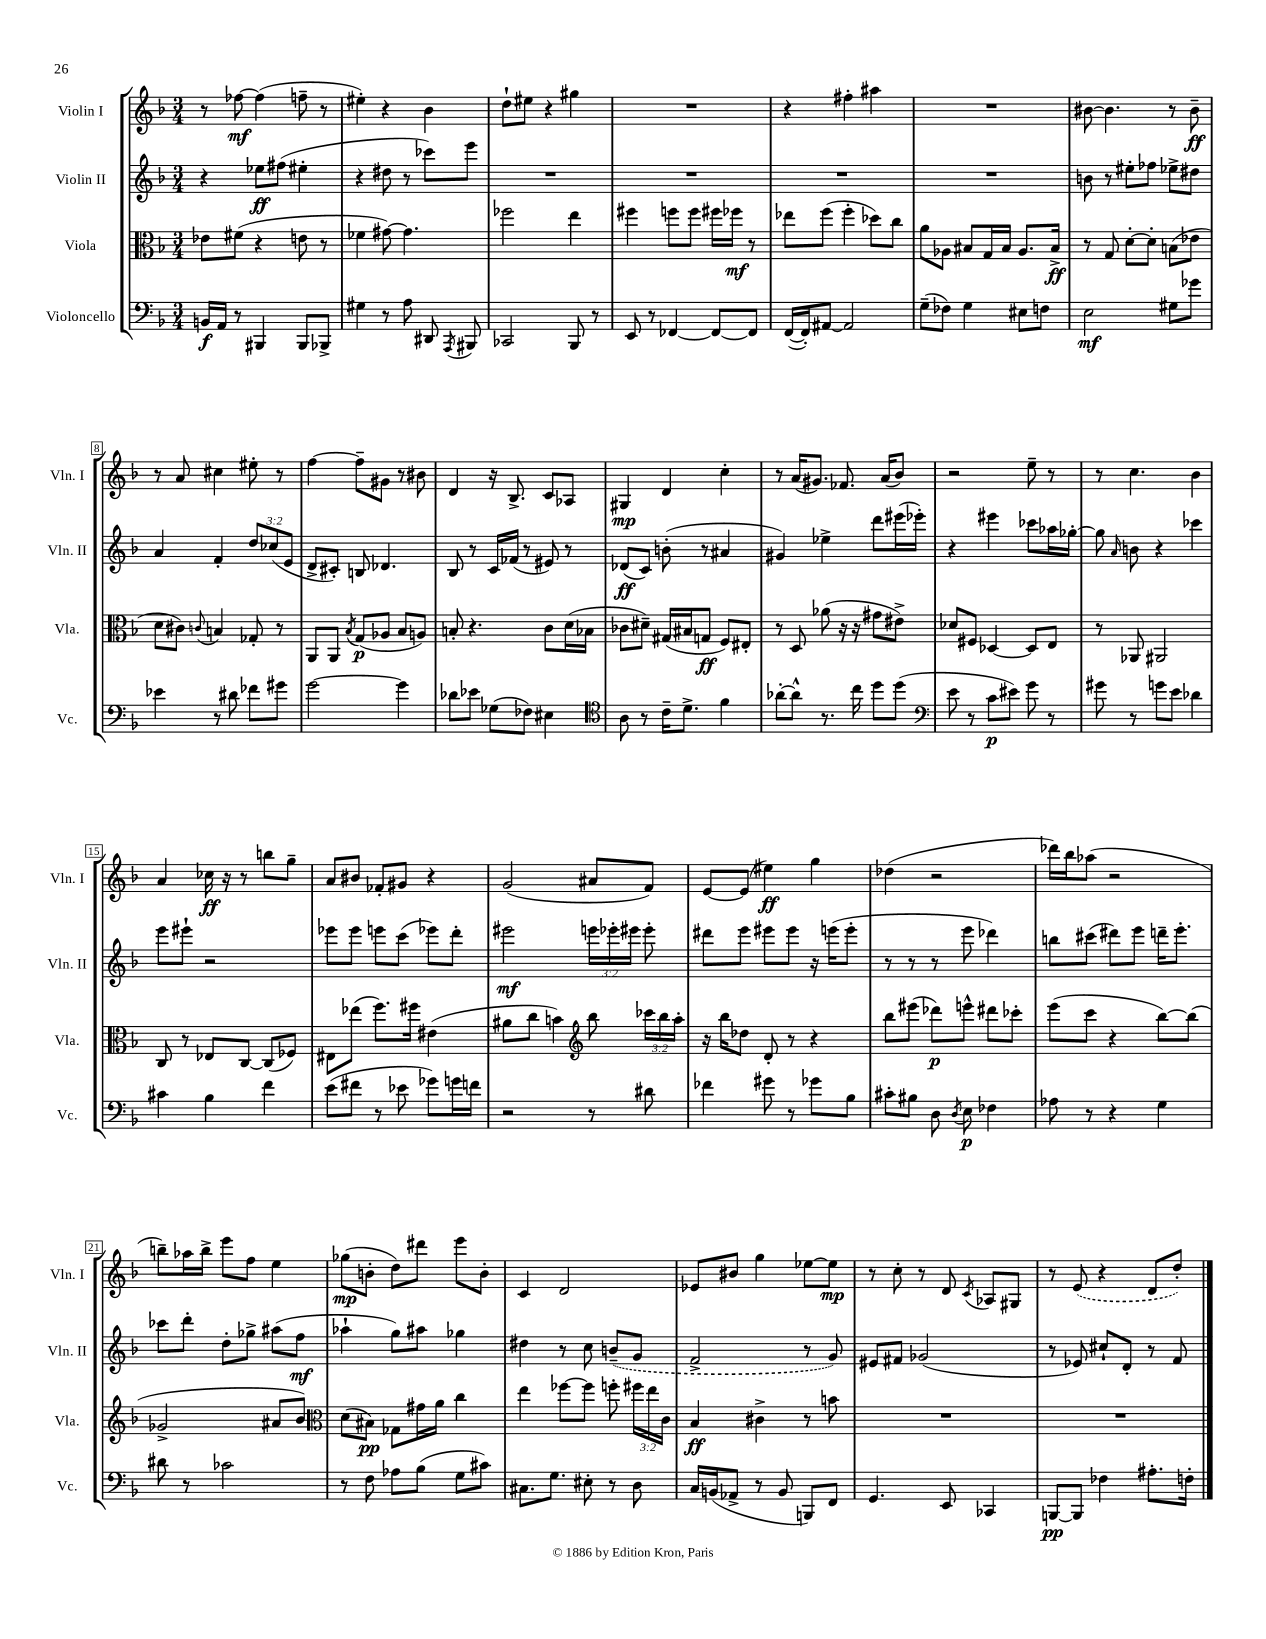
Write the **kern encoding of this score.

**kern	**kern	**kern	**kern
*staff4	*staff3	*staff2	*staff1
*clefF4	*clefC3	*clefG2	*clefG2
*k[b-]	*k[b-]	*k[b-]	*k[b-]
*M3/4	*M3/4	*M3/4	*M3/4
16BB/LL	8e-\L	4r	8r
16AA/JJ	.	.	.
8r	(8f#\J	.	[8ff-\
4BBB#/	4r	8ee-\L	(4ff-\]
.	.	(8ff#\J	.
8BBB#/L	8e\	4ee#'\	8ff~\
8BBB-^/J	8r	.	8r
=	=	=	=
4G#\	4f-\	4r	4ee#'\)
8r	[8g#\)	8dd#\	4r
8A\	4.g#\]	8r	.
8DD#/	.	8ccc-\L)	4b-\
8qAAA/	.	.	.
8BBB#/	.	8eee\J	.
=	=	=	=
2CC-/	2ff-\	2.r	8dd`\L
.	.	.	8ee#\J
.	.	.	4r
8BBB-/	4ee\	.	4gg#\
8r	.	.	.
=	=	=	=
8EE/	4ff#\	2.r	2.r
8r	.	.	.
[4FF-/	8ff\L	.	.
.	8ff\J	.	.
8FF-/_L	16ff#\LL	.	.
.	16ff-\JJ	.	.
8FF-/]J	8r	.	.
=	=	=	=
([16FF/LL	8ee-\L	2.r	4r
16FF'/]J)	.	.	.
[8AA#/J	(8ff\J	.	.
2AA#/]	4ff'\	.	4ff#'\
.	8dd-\L)	.	4aa#\
.	8cc\J	.	.
=	=	=	=
(8G~\L	8a\L	2.r	2.r
8F-\J)	8A-\J	.	.
4G\	8B#/L	.	.
.	16G/L	.	.
.	16B#/JJ	.	.
8E#\L	8.A-/L	.	.
8F\J	.	.	.
.	16B#^/Jk	.	.
=	=	=	=
2E\	8r	8b\	[8b#\
.	8G/	8r	4.b#\]
.	[8d'\L	8ee#'\L	.
.	8d'\]J	8ff-\J	.
8G#\L	(8B\L	8ee-^\L	8r
8g-\J	8e-\J	8dd#\J	8b#~\
=	=	=	=
4e-\	8d\L	4a/	8r
.	8c#\J)	.	8a/
.	8qqc/	.	.
8r	4B/	4f'/	4cc#\
8d#\	.	.	.
8f-\L	8G-'/	12dd/L	8ee#'\
.	.	(12cc-/	.
8g#\J	8r	.	8r
.	.	12e/J	.
=	=	=	=
[2g\	8AA/L	8d^/L	[4ff\
.	8AA/J	8c#'/J)	.
.	8qB-/	.	.
.	(8G/L	8B/	8ff~\]L
.	8A-/J	4.d-/	8g#\J
4g\]	8B-/L	.	8r
.	8A/J)	.	8b#\
=	=	=	=
8d-\L	8B'/	8B-/	4d/
8e-\J	4.r	8r	.
(8G-\L	.	16c/LL	16r
.	.	(16f-/JJ	8.B-^/
8F-\J)	.	8r	.
4E#\	8c\L	8e#/)	8c/L
.	(16d\L	8r	8A-/J
.	16B-\JJ	.	.
=	=	=	=
*clefC4	*	*	*
8A\	8c-\L	(8d-/L	4G#/
8r	8d#~\J)	8c/J)	.
16c~\LK	(16G#/LL	(8b'\	4d/
8.d^\J	16B#/J	.	.
.	8G/J	8r	.
4f\	8F/L)	4a#/	4cc'\
.	8E#'/J	.	.
=	=	=	=
[8a-'\L	8r	4g#/)	8r
8a-^^\]J	8D/	.	(16a/LK
.	.	.	8.g#/J)
8.r	(8a-\	4ee-^\	.
.	16r	.	8.f-/
16cc\	16r	.	.
8dd\L	8g#\L	8ddd\L	.
.	.	.	(16a/LK
(8dd\J	8e#^\J)	(16eee#\L	8b-/J)
.	.	16eee-'\JJ)	.
=	=	=	=
*clefF4	*	*	*
8e\	8d-/L	4r	2r
8r	8F#/J	.	.
8c\L	[4D-/	4eee#\	.
8e#\J)	.	.	.
8g\	8D-/]L	8ccc-\L	8ee~\
8r	8E/J	16aa-\L	8r
.	.	[16gg-'\JJ	.
=	=	=	=
8g#\	8r	8gg-\]	8r
.	.	16qqa/	.
8r	8AA-/	8b\	4.cc\
8g\L	2AA#/	4r	.
8e\J	.	.	.
4d-\	.	4ccc-\	4b-\
=	=	=	=
4c#\	8C/	8eee\L	4a/
.	8r	8eee#`\J	.
4B-\	8E-/L	2r	16cc-\
.	.	.	16r
.	[8C/J	.	8r
4f\	(8C/]L	.	8bb\L
.	8F-/J)	.	8gg~\J
=	=	=	=
(8e\L	8E#\L	8eee-\L	8a/L
8f#\J	(8ee-\J	8eee-\J	8b#/J
8r	8.ff\L)	8eee\L	8f-'/L
8e-\	.	(8ccc\J	8g#/J
.	16ff#\Jk	.	.
8g-\L)	(4e#\	8eee-\L)	4r
16g\L	.	8ddd'\J	.
16f\JJ	.	.	.
=	=	=	=
2r	8a#\L	2eee#\	(2g/
.	8cc\J	.	.
.	4b\)	.	.
*	*clefG2	*	*
8r	8bb-\	24eee\LL	8a#/L
.	.	24eee-'\	.
.	.	24eee#\JJ	.
8d#\	24ccc-\LL	8eee#'\	8f/J)
.	24bb-\	.	.
.	24aa'\JJ	.	.
=	=	=	=
4f-\	16r	8ddd#\L	[8e/L
.	16bb-\LK	.	.
.	8dd-\J	8eee\J	(8e/]J
8g#\	8d'/	8eee#\L	4ee#\)
8r	8r	8eee#\J	.
8g-\L	4r	16r	4gg\
.	.	(16eee\LK	.
8B-\J	.	8eee'\J	.
=	=	=	=
8c#'\L	8bb-\L	8r	(4dd-\
8B#\J	(8eee#\J	8r	.
8D\	8ddd-\L)	8r	2r
8qD/	.	.	.
8E\	8eee^^\J	8eee\	.
4F-\	8ddd#\L	4ddd-\)	.
.	8ccc-'\J	.	.
=	=	=	=
8A-\	(8eee\L	8bb\L	16ddd-\LL)
.	.	.	16bb-\J
8r	8ccc\J	(8ccc#\J	(8aa-\J
4r	4r	8ddd#\L)	2r
.	.	8eee\J	.
4G\	[8bb-\L)	16ddd~\LK	.
.	.	8.eee'\J	.
.	(8bb-\]J	.	.
=	=	=	=
8d#\	2g-^/	8ccc-\L	8bb~\L)
8r	.	8ddd'\J	16aa-\L
.	.	.	16bb^\JJ
2c-\	.	8dd'\L	8eee\L
.	.	8gg-^\J	8ff\J
.	8a#/L	(8aa#\L	4ee\
.	8b-/J)	8ff\J	.
=	=	=	=
*	*clefC3	*	*
8r	(8d\L	4aa-`\	(8gg-\L
8F\	8B#\J)	.	8b'\J
8A-\L	8G-\L	8gg\L)	8dd\L)
(8B-\J	16g#\L	8aa#\J	8ddd#\J
.	16a\JJ	.	.
8G\L	4cc\	4gg-\	8eee\L
8c#\J)	.	.	8b'\J
=	=	=	=
8.C#\L	4ee\	4dd#\	4c/
8.G\J	.	.	.
.	[8ff-\L	8r	2d/
8E#'\	8ff-\]J	8cc\	.
8r	8ff'\	(8b~/L	.
8D\	24ff#\LL	8g/J	.
.	24ee\	.	.
.	24c\JJ	.	.
=	=	=	=
16C/LL	4B-/	2f^/	8e-/L
(16BB/J	.	.	.
8AA-^/J	.	.	8b#/J
8r	4c#^\	.	4gg\
8BB/	.	.	.
8BBB/L)	8r	8r	[8ee-\L
8FF/J	8b\	8g/)	8ee-\]J
=	=	=	=
4.GG/	2.r	8e#/L	8r
.	.	8f#/J	8cc'\
.	.	(2g-/	8r
8EE/	.	.	8d/
.	.	.	8qc/
4CC-/	.	.	8A-/L
.	.	.	8G#/J
=	=	=	=
[8BBB/L	2.r	8r	8r
8BBB/]J	.	8e-/)	(8e/
4F-\	.	8cc#`/L	4r
.	.	8d'/J	.
8.A#'\L	.	8r	8d/L
.	.	8f/	8dd'/J)
16F'\Jk	.	.	.
==	==	==	==
*-	*-	*-	*-
